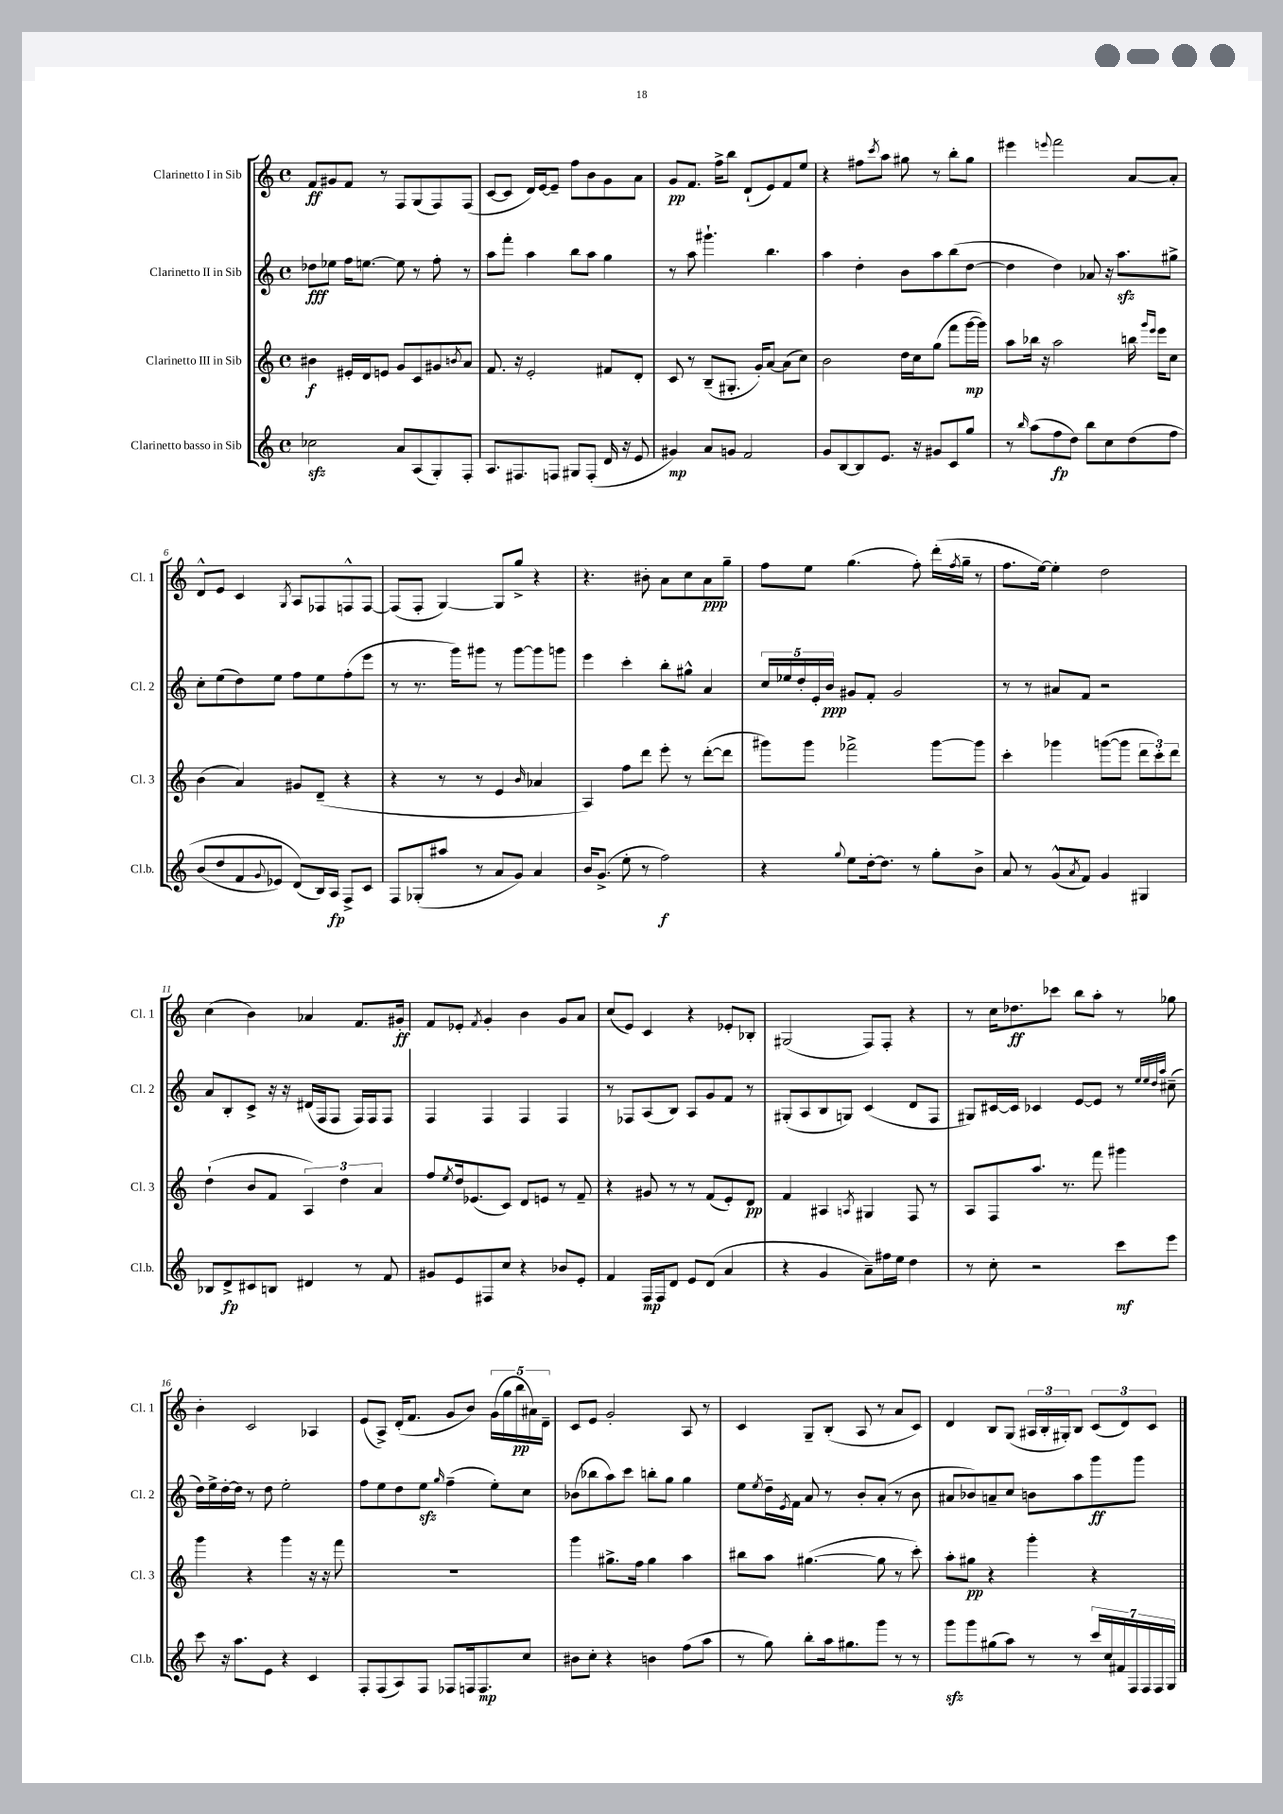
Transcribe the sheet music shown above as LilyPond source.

<<
\new StaffGroup <<
\new Staff = "s0" \with { instrumentName = "Clarinetto I in Sib" shortInstrumentName = "Cl. 1" } {
    \clef treble \key c \major \defaultTimeSignature \time 4/4
    f'8\ff gis'8 f'8 r8 f8 g8( f8) f8( |
    c'8~ c'8 d'16) e'16~ e'8-- f''8 b'8 g'8 a'8 |
    g'8\pp f'8. f''16-> b''8 d'8-!( e'8) f'8 e''8 |
    r4 fis''8 \acciaccatura { c'''8 } a''8 gis''8 r8 b''8-. gis''8 |
    eis'''4 \appoggiatura { e'''8 } f'''2 a'8~ a'8-. |
    d'8-^ e'8 c'4 \acciaccatura { g8 } a8 fes8 f8-^ f8~ |
    f8( f8-. g4~) g8 g''8-> r4 |
    r4. bis'8-. a'8 c''8 a'8\ppp g''8-- |
    f''8 e''8 g''4.( f''8-.) d'''16-.( \acciaccatura { f''8 } g''16-- r8 |
    f''8. e''16~) e''4-. d''2 |
    c''4( b'4) aes'4 f'8. gis'16-.\ff |
    f'8 ees'8-. \acciaccatura { f'8 } g'4-. b'4 g'8 a'8 |
    c''8( e'8) c'4 r4 ees'8-. bes8-. |
    gis2( f8) f8-. r4 |
    r8 c''16 des''8.\ff ces'''8 b''8 a''8-. r8 ges''8 |
    b'4-. c'2 aes4 |
    e'8( a8->) d'16-.( f'8. g'8 b'8) \tuplet 5/4 { g'16( g''16 b''16\pp ais'16) d'16-- } |
    c'8 e'8 g'2-. a8 r8 |
    c'4 g8-- b8-.( a8 r8 a'8 c'8) |
    d'4 b8 g8( \tuplet 3/2 { ais16 b16-. gis16-.) } b8 \tuplet 3/2 { c'8( d'8) c'8 } \bar "|." |
}
\new Staff = "s1" \with { instrumentName = "Clarinetto II in Sib" shortInstrumentName = "Cl. 2" } {
    \clef treble \key c \major \defaultTimeSignature \time 4/4
    des''8\fff ees''8 f''16 e''8.~ e''8 r8 f''8-. r8 |
    a''8 f'''8-. a''4 b''8 a''8 g''4 |
    r8 a''8 gis'''4.-! b''4. |
    a''4 d''4-. b'8 a''8 b''8( d''8~ |
    d''4 d''4) aes'8 r16 a''8.\sfz gis''8-> |
    c''8-. e''8( d''8) e''8 f''8 e''8 f''8-.( e'''8 |
    r8 r8. g'''16) gis'''8 r8 gis'''8~ gis'''8 g'''8 |
    e'''4 c'''4-. b''8-. gis''8-^ a'4 |
    \tuplet 5/4 { c''16 ees''16 d''16-. e'16-. b'16\ppp } gis'8 f'8-. gis'2 |
    r8 r8 ais'8 f'8 r2 |
    a'8 b8-. c'8-> r16 r16 dis'16( f16 f8 f16) f16 f8 |
    f4 f4 f4 f4 |
    r8 fes8 a8( b8) a8 g'8 f'8 r8 |
    gis8-.( a8 b8 g8) c'4( d'8 f8 |
    gis8) cis'16~ cis'16 ces'4 e'8~ e'8 r8 \grace { e''32 e''32 d''32 a''32 } cis''8--( |
    d''16) e''16-> d''16~-. d''16 r8 d''8 e''2-. |
    f''8 e''8 d''8 e''8\sfz \grace { g''16 } f''4--( e''8-.) c''8 |
    bes'8( bes''8 a''8) c'''8 b''8-. g''8 g''4 |
    e''8 \acciaccatura { e''8 } d''16-- \acciaccatura { e'8 } f'16 a'8 r8 b'8-. a'8-.( r8 b'8 |
    ais'8 bes'8) a'8-- c''8 b'8 a''8 g'''8\ff g'''8 \bar "|." |
}
\new Staff = "s2" \with { instrumentName = "Clarinetto III in Sib" shortInstrumentName = "Cl. 3" } {
    \clef treble \key c \major \defaultTimeSignature \time 4/4
    bis'4\f eis'16-. d'16 e'8 g'8 c'8 gis'8 \acciaccatura { b'8 } a'8 |
    f'8. r16 e'2-. fis'8 d'8-. |
    c'8 r8 b8--( gis8.-. g'16-.) a'8~ a'8( c''8) |
    b'2 d''16 c''16 g''8( f'''8 g'''16~\mp g'''16) |
    a''8 bes''16 r16 a''2 b''16 \grace { g'''16 e'''16 } e'''16 c''8 |
    b'4( a'4) gis'8 d'8--( r4 |
    r4 r8 r8 e'4 \grace { b'16 } aes'4 |
    a4) f''8 d'''8 e'''8-. r8 d'''8~-.( d'''8 |
    gis'''8) gis'''8 fes'''2-> gis'''8~ gis'''8 |
    c'''4-. ges'''4 g'''8~( g'''8 \tuplet 3/2 { d'''8 c'''8-.) d'''8 } |
    d''4-!( b'8 f'8 \tuplet 3/2 { a4) d''4 a'4 } |
    f''8 \acciaccatura { e''8 } d''16 ees'8.( c'8) d'8 e'8 r8 f'8-- |
    r4 gis'8 r8 r8 f'8( e'8-.) d'8\pp |
    f'4 ais4 \acciaccatura { a8 } gis4 f8 r8 |
    a8 f8 a''8. r8. f'''8 gis'''4 |
    g'''4 r4 g'''4 r16 r16 f'''8 |
    R1 |
    g'''4 gis''8.-> f''16 gis''4 a''4 |
    bis''8 a''8 gis''4.~( gis''8 r8 c'''8-.) |
    a''8-. gis''8\pp r4 g'''4-. r4 \bar "|." |
}
\new Staff = "s3" \with { instrumentName = "Clarinetto basso in Sib" shortInstrumentName = "Cl.b." } {
    \clef treble \key c \major \defaultTimeSignature \time 4/4
    ces''2\sfz a'8 a8( g8-.) f8-. |
    a8. fis8. f8 gis8 f8-.( d'16 r16 e'8 |
    gis'4\mp) a'8 g'8 f'2 |
    g'8 b8~ b8 e'8. r16 gis'8 c'8 g''8 |
    r8 \grace { b''16 } a''8( f''8\fp d''8) b''8 c''8 d''8\( f''8 |
    b'8( d''8 f'8 \appoggiatura { g'8 } ees'8) d'8(\) b16) a16\fp f8-> c'8 |
    f8 ges8-.( ais''8 r8 a'8 g'8) a'4 |
    b'16 g'8.->( e''8-. r8 f''2\f) |
    r4 \appoggiatura { g''8 } e''8 d''16~-. d''8. r8 g''8-. b'8-> |
    a'8 r8 g'8-^( \acciaccatura { a'8 } f'8) g'4 gis4 |
    bes8 d'8->\fp cis'8 b8 dis'4 r8 f'8 |
    gis'8 e'8 fis8 c''8 r4 bes'8 e'8-. |
    f'4 f16\mp f16 d'8 e'8 d'8( a'4 |
    r4 g'4 a'8--) fis''16 e''16 d''4 |
    r8 c''8-. r2 c'''8\mf e'''8 |
    c'''8 r16 a''8. e'8 r4 c'4 |
    f8-. f8( a8) f8 fes8 f16 f8.\mp c''8 |
    bis'8 c''8-. r4 b'4 f''8( a''8 |
    r8 g''8) b''8-. a''16 gis''8. g'''8 r8 r8 |
    g'''8\sfz g'''8 gis''8( a''8) r8 r8 \tuplet 7/4 { c'''16 c''16 fis'16 f16 f16 f16 g16 } \bar "|." |
}
>>
>>
